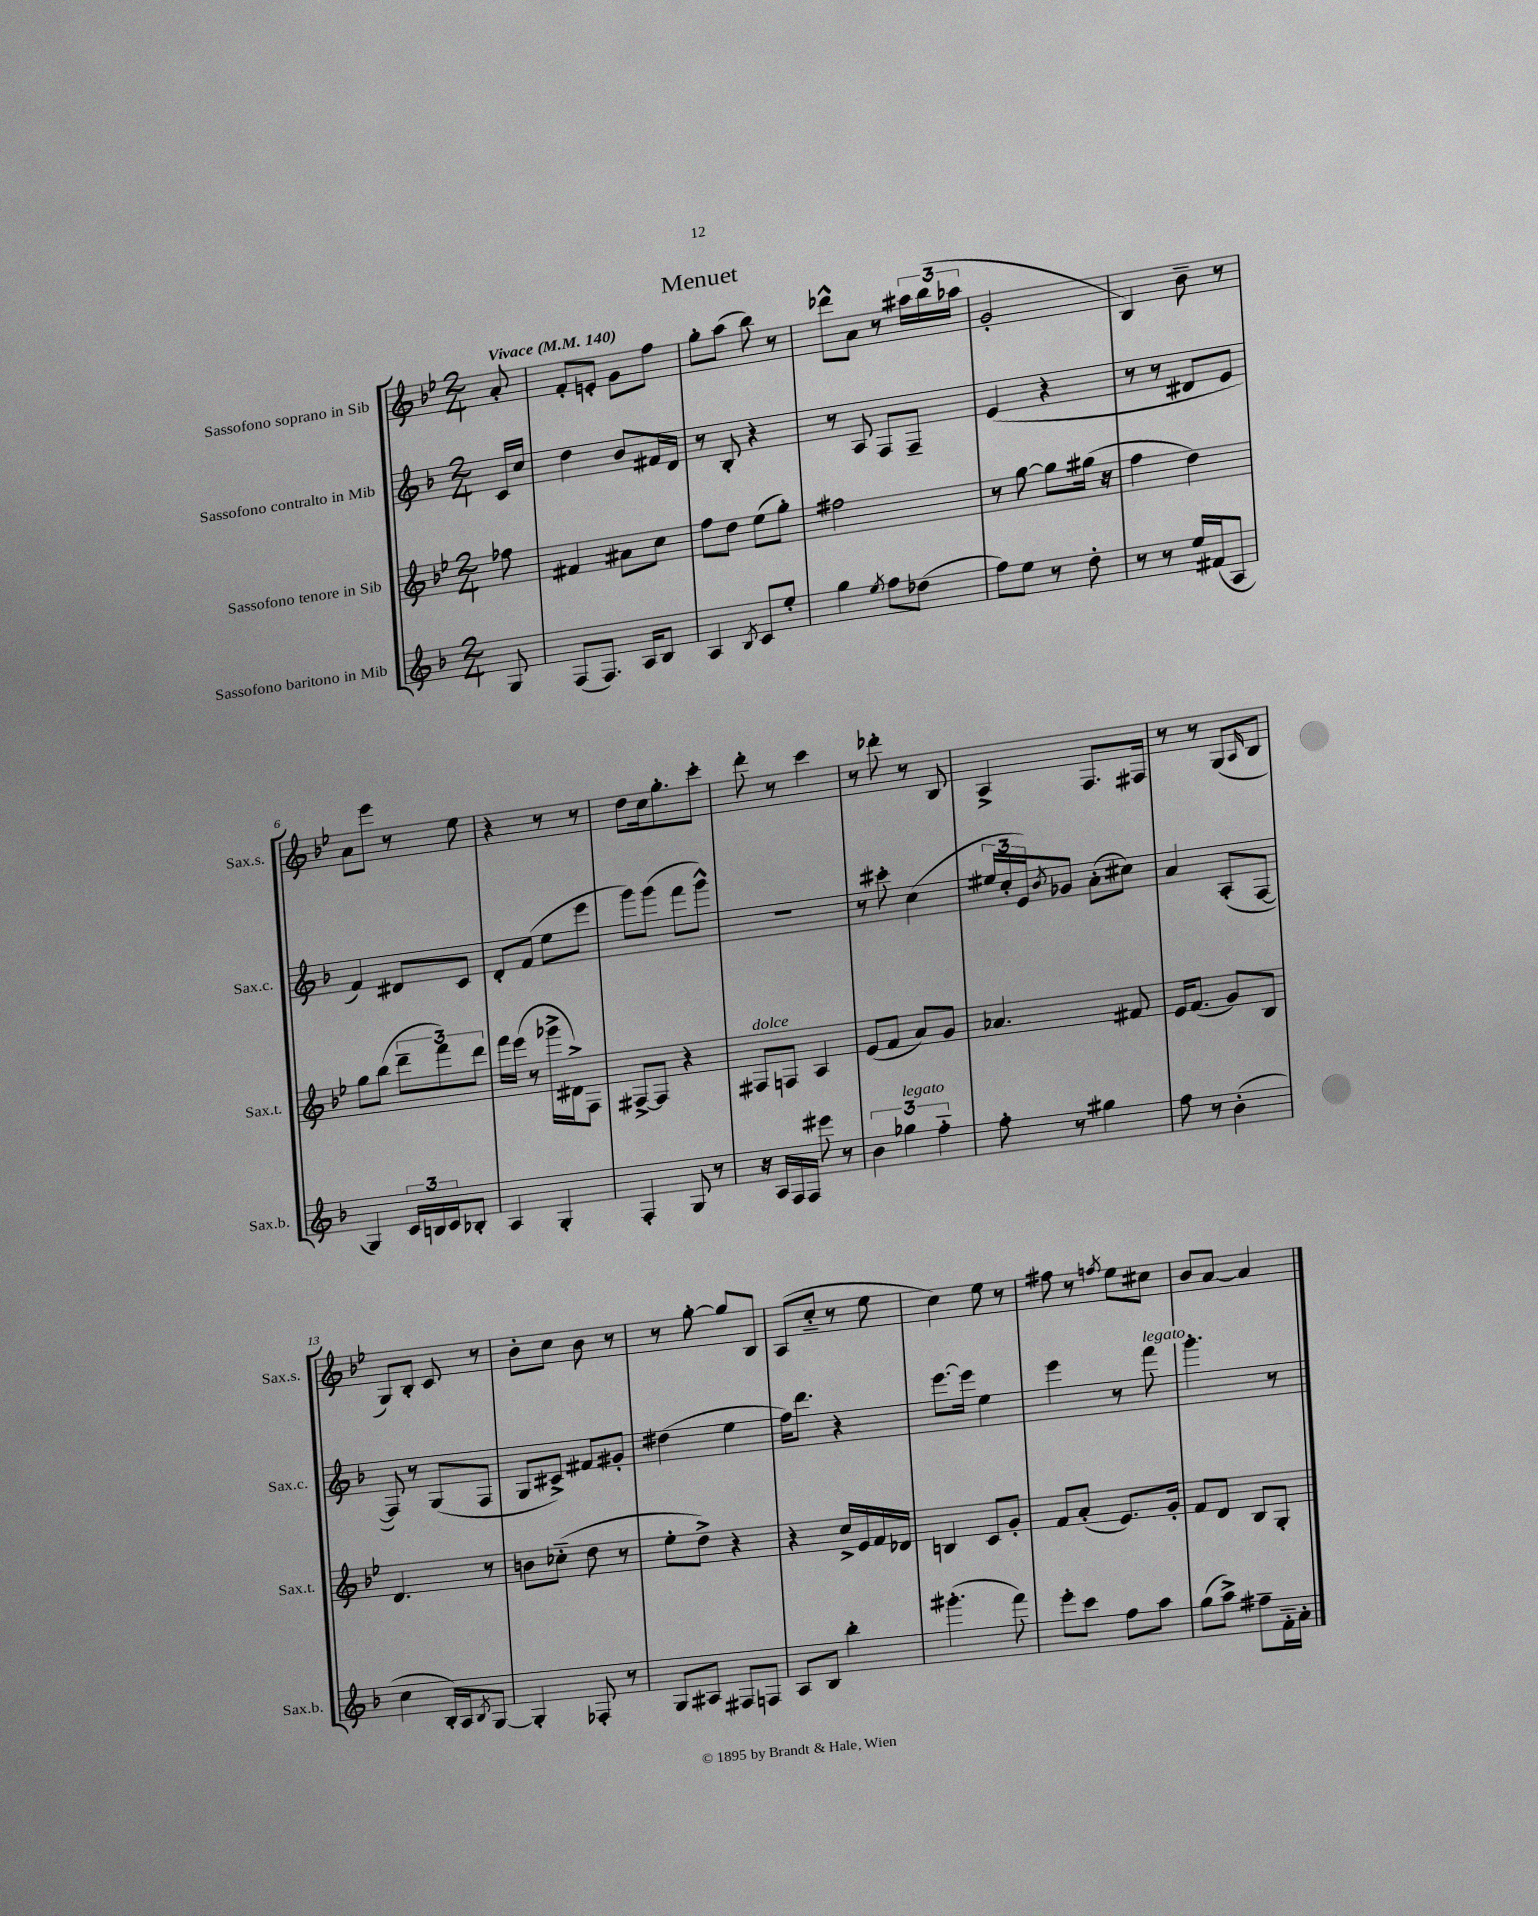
\header { title = "Menuet" }
<<
\new StaffGroup <<
\new Staff = "s0" \with { instrumentName = "Sassofono soprano in Sib" shortInstrumentName = "Sax.s." } {
    \clef treble \key bes \major \numericTimeSignature \time 2/4 \partial 8 \tempo "Vivace" 4 = 140
    a'8-. |
    f'8-. e'8-. g'8 f''8 |
    g''8-. a''8( bes''8) r8 |
    des'''8-^ a'8 r8 \tuplet 3/2 { ais''16 bes''16( aes''16 } |
    g'2-. |
    bes4) bes'8-- r8 |
    a'8 ees'''8 r8 ees''8 |
    r4 r8 r8 |
    d''8 c''16 g''8.-. c'''8-. |
    d'''8-. r8 c'''4 |
    r8 des'''8-. r8 bes8 |
    a4-> f8. fis16 |
    r8 r8 g8( \grace { a16 } bes8 |
    g8) bes8-. c'8 r8 |
    bes'8-. c''8 bes'8 r8 |
    r8 g''8~-. g''8 bes8 |
    a8( c''8-_ r8 ees''8 |
    c''4) ees''8 r8 |
    fis''8 r8 \acciaccatura { f''8 } ees''8 cis''8 |
    bes'8 a'8~ a'4 \bar "|." |
}
\new Staff = "s1" \with { instrumentName = "Sassofono contralto in Mib" shortInstrumentName = "Sax.c." } {
    \clef treble \key f \major \numericTimeSignature \time 2/4 \partial 8
    c'16 c''16 |
    d''4 bes'8 fis'16 d'16 |
    r8 bes8-. r4 |
    r8 a8 f8 f8-- |
    e'4( r4 |
    r8 r8 dis'8 e'8 |
    f'4) dis'8 c'8 |
    d'8-. f'8( e''8 e'''8 |
    g'''8) g'''8( f'''8 g'''8-^) |
    R2 |
    r8 cis'''8-. c''4( |
    \tuplet 3/2 { eis''16 c''16-. e'16) } \acciaccatura { bes'8 } ges'8 a'8-.( cis''8) |
    a'4 a8-.( f8~ |
    f8) r8 g8( f8 |
    g8 cis'8->) fis'8 gis'8-. |
    dis''4( e''4 |
    f''16) d'''8. r4 |
    e'''8.~ e'''16 e''4 |
    e'''4 r8 f'''8^\markup { \italic "legato" } |
    g'''4.-. r8 \bar "|." |
}
\new Staff = "s2" \with { instrumentName = "Sassofono tenore in Sib" shortInstrumentName = "Sax.t." } {
    \clef treble \key bes \major \numericTimeSignature \time 2/4 \partial 8
    fes''8 |
    fis'4 ais'8 c''8 |
    f''8 d''8 ees''8( g''8-.) |
    fis''2 |
    r8 g''8~ g''8 gis''16( r16 |
    f''4 d''4) |
    g''8 bes''8( \tuplet 3/2 { d'''8-- f'''8) d'''8 } |
    f'''16 ees'''16( r8 ges'''16-> dis'16->) f8 |
    fis8~-> fis8 r4 |
    fis8^\markup { \italic "dolce" } f8 a4 |
    ees'8( f'8 a'8) g'8 |
    aes'4. fis'8 |
    ees'16 f'8.( g'8) bes8 |
    d'4. r8 |
    b'8 ces''8-_( d''8 r8 |
    ees''8-. d''8->) r4 |
    r4 c''16-> ees'16 f'16 des'16 |
    b4 c'8 g'8-. |
    f'8 a'8-.( ees'8.) g'16-. |
    f'8 d'8 bes8 g8-. \bar "|." |
}
\new Staff = "s3" \with { instrumentName = "Sassofono baritono in Mib" shortInstrumentName = "Sax.b." } {
    \clef treble \key f \major \numericTimeSignature \time 2/4 \partial 8
    g8 |
    f8( f8.) a16 bes8 |
    a4 \acciaccatura { bes8 } c'8 e''8-. |
    g''4 \acciaccatura { e''8 } f''8 des''8( |
    f''8) e''8 r8 d''8-. |
    r8 r8 e''16 fis'16( a8 |
    g4) \tuplet 3/2 { c'16 b16 c'16 } bes8-. |
    a4 g4-. |
    f4-. g8 r8 |
    r16 a16 f16 f16 eis'''8 r8 |
    \tuplet 3/2 { bes'4 ges''4^\markup { \italic "legato" } f''4-_ } |
    f''8-. r8 gis''4 |
    f''8 r8 bes'4-.( |
    c''4 bes16-.) a16 \acciaccatura { bes8 } g8~ |
    g4-. fes8-. r8 |
    g8 ais8 fis8 f8 |
    a8 bes8 bes''4-. |
    gis'''4.-.( f'''8) |
    e'''8-. c'''8 f''8 a''8 |
    g''8( a''8->) fis''8-- f'16-_ a'16-. \bar "|." |
}
>>
>>
